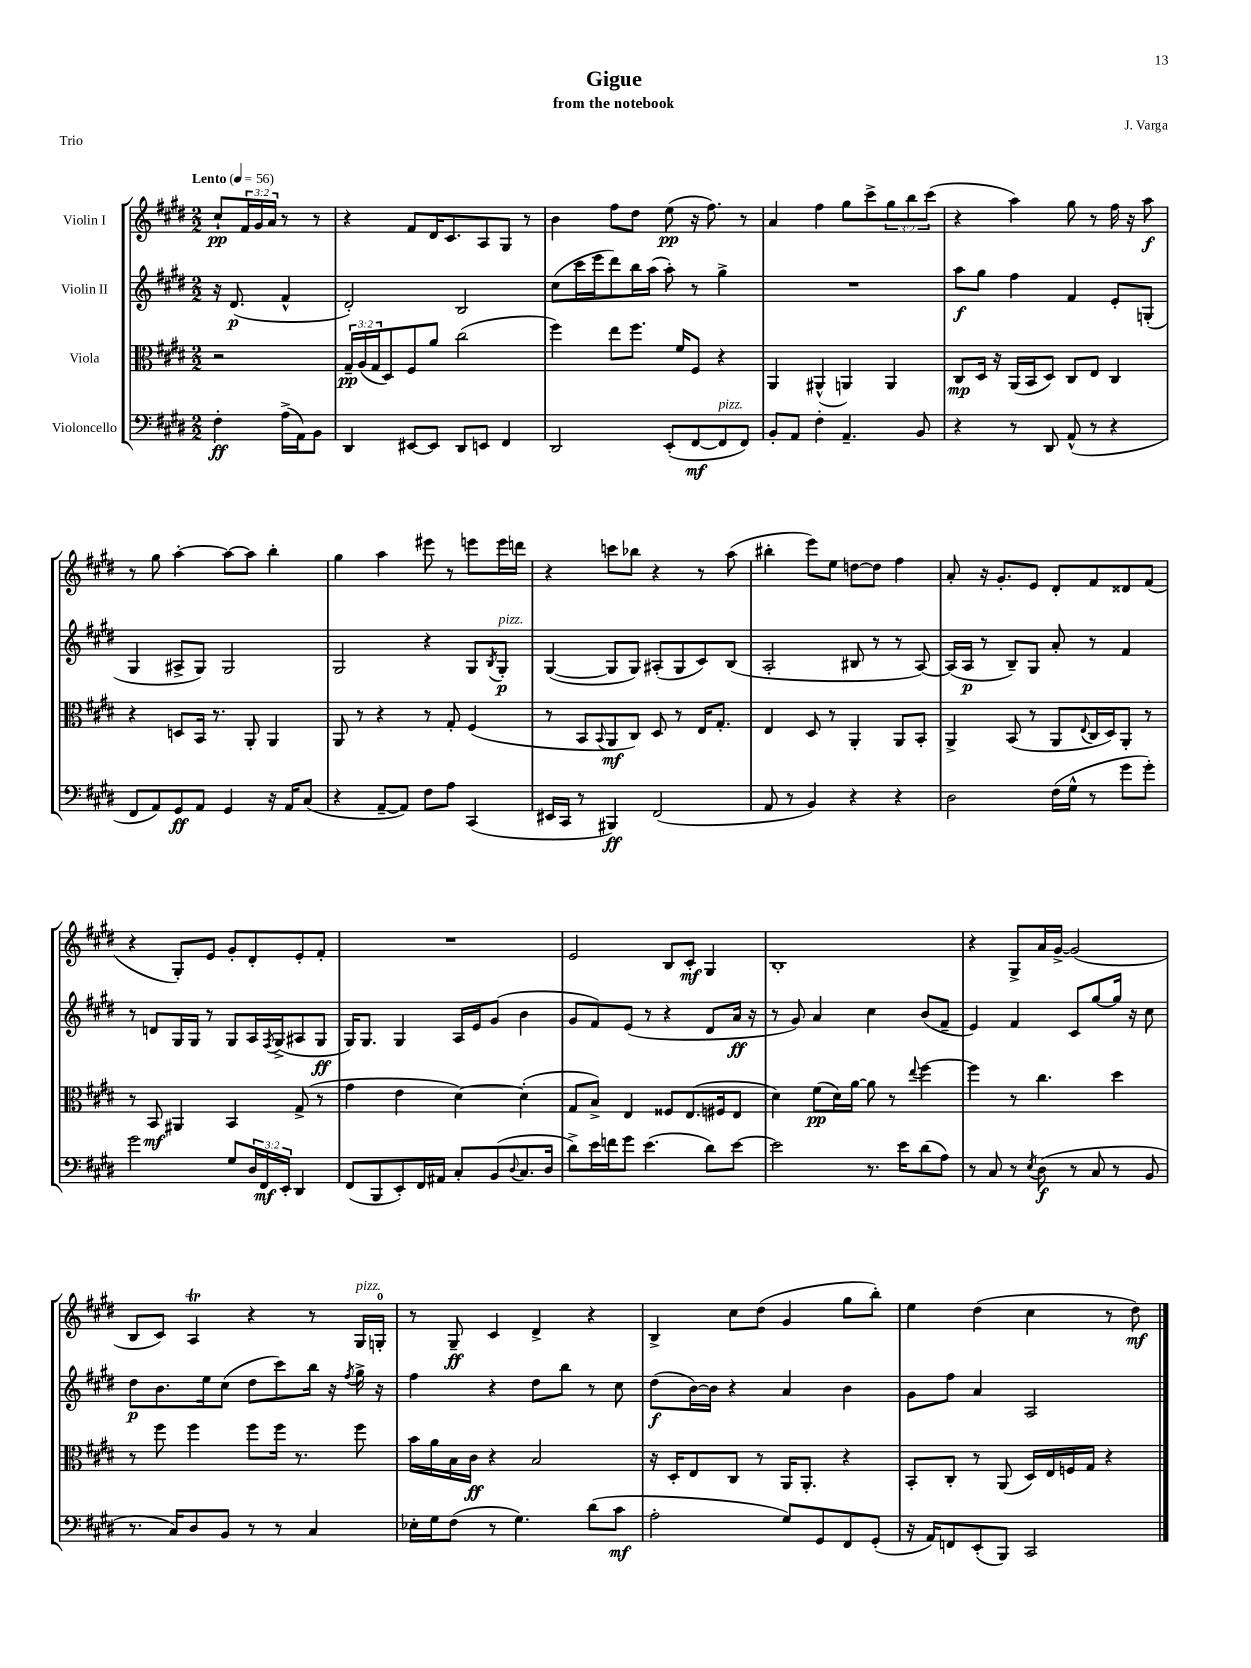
\header { title = "Gigue" composer = "J. Varga" subtitle = "from the notebook" piece = "Trio" }
<<
\new StaffGroup <<
\new Staff = "s0" \with { instrumentName = "Violin I" } {
    \clef treble \key e \major \numericTimeSignature \time 2/2 \override Staff.TupletNumber.text = #tuplet-number::calc-fraction-text \partial 2 \tempo "Lento" 4 = 56
    cis''8-!\pp \tuplet 3/2 { fis'16 gis'16 a'16 } r8 r8 |
    r4 fis'8 dis'16 cis'8. a8 gis8 r8 |
    b'4 fis''8 dis''8 e''8\pp( r16 fis''8.) r8 |
    a'4 fis''4 gis''8 cis'''8-> \tuplet 3/2 { gis''8 b''8 cis'''8( } |
    r4 a''4) gis''8 r8 fis''16 r16 a''8\f |
    r8 gis''8 a''4~-. a''8~ a''8 b''4-. |
    gis''4 a''4 eis'''8 r8 e'''8 e'''16 d'''16 |
    r4 c'''8 bes''8 r4 r8 a''8( |
    bis''4-. e'''8) e''8 d''8~ d''8 fis''4 |
    a'8-. r16 gis'8.-. e'8 dis'8-. fis'8 disis'8 fis'8( |
    r4 gis8-.) e'8 gis'8-. dis'8-. e'8-. fis'8-. |
    R1 |
    e'2 b8 cis'8-.\mf gis4 |
    b1-. |
    r4 gis8-> a'16 gis'16~-> gis'2( |
    b8 cis'8) a4\trill r4 r8 gis16^\markup { \italic "pizz." } g16-0-. |
    r8 gis8--\ff cis'4 dis'4-> r4 |
    b4-> cis''8 dis''8( gis'4 gis''8 b''8-.) |
    e''4 dis''4( cis''4 r8 dis''8\mf) \bar "|." |
}
\new Staff = "s1" \with { instrumentName = "Violin II" } {
    \clef treble \key e \major \numericTimeSignature \time 2/2 \partial 2
    r16 dis'8.\p( fis'4-^ |
    dis'2-.) b2 |
    cis''8( cis'''16 e'''16 dis'''8) b''16 a''16( a''8-.) r8 gis''4-> |
    R1 |
    a''8\f gis''8 fis''4 fis'4 e'8-. g8-.( |
    gis4 ais8-> gis8) gis2 |
    gis2 r4 gis8 \acciaccatura { b8 } gis8-.\p^\markup { \italic "pizz." } |
    gis4~( gis8 gis8) ais8-.( gis8 cis'8) b8( |
    a2-. bis8 r8 r8 a8~) |
    a16( a16\p r8 b8--) gis8 a'8-. r8 fis'4 |
    r8 d'8 gis16 gis16 r8 gis8 a16 \acciaccatura { fis8 } gis16->( ais8 gis8\ff |
    gis16) gis8. gis4 a16 e'16 gis'8( b'4 |
    gis'8 fis'8) e'8( r8 r4 dis'8 a'16\ff r16 |
    r8 gis'8) a'4 cis''4 b'8( fis'8-- |
    e'4) fis'4 cis'8 gis''8~ gis''16 r16 cis''8 |
    dis''8\p b'8. e''16 cis''8( dis''8 cis'''8) b''16 r16 \acciaccatura { fis''8 } gis''16-> r16 |
    fis''4 r4 dis''8 b''8 r8 cis''8 |
    dis''8\f( b'16~) b'16 r4 a'4 b'4 |
    gis'8 fis''8 a'4 a2 \bar "|." |
}
\new Staff = "s2" \with { instrumentName = "Viola" } {
    \clef alto \key e \major \numericTimeSignature \time 2/2 \override Staff.TupletNumber.text = #tuplet-number::calc-fraction-text \partial 2
    r2 |
    \tuplet 3/2 { gis16--\pp a16( gis16 } dis8) fis8 a'8 cis''2( |
    fis''4) e''8 fis''8. fis'16 fis8 r4 |
    a,4 ais,4-^( a,4) a,4 |
    cis8\mp dis16 r16 a,16( b,16 dis8) cis8 e8 cis4 |
    r4 d8 b,16 r8. a,8-. a,4 |
    a,8 r8 r4 r8 gis8-. fis4( |
    r8 b,8 \appoggiatura { b,8 } a,8\mf cis8) dis8 r8 e16 gis8.-. |
    e4 dis8 r8 a,4-. a,8 b,8-. |
    a,4-> b,8( r8 a,8 \appoggiatura { e8 } cis16 dis16) a,8-. r8 |
    r8 b,8\mf ais,4 b,4 gis8->( r8 |
    gis'4 e'4 dis'4~) dis'4-.( |
    gis8 b8->) e4 fisis8 e8.( fis16 e8 |
    dis'4) fis'8\pp( dis'16) a'16~ a'8 r8 \appoggiatura { e''8 } fis''4~ |
    fis''4 r8 cis''4. dis''4 |
    r8 fis''8 fis''4 fis''8 fis''16 r8. fis''8 |
    b'16 a'16 b16 cis'16\ff r4 b2 |
    r16 dis16-. e8 cis8 r8 a,16 a,8.-. r4 |
    b,8-. cis8-. r8 a,8( dis16) e16 f16 gis16 r4 \bar "|." |
}
\new Staff = "s3" \with { instrumentName = "Violoncello" } {
    \clef bass \key e \major \numericTimeSignature \time 2/2 \override Staff.TupletNumber.text = #tuplet-number::calc-fraction-text \partial 2
    fis4-.\ff a16->( a,16) b,8 |
    dis,4 eis,8~ eis,8 dis,8 e,8 fis,4 |
    dis,2 e,8-.( fis,8~\mf fis,8^\markup { \italic "pizz." } fis,8) |
    b,8-. a,8 fis4-. a,4.-- b,8 |
    r4 r8 dis,8 a,8-^( r8 r4 |
    fis,8 a,8) gis,8\ff a,8 gis,4 r16 a,16 cis8( |
    r4 a,8~-- a,8) fis8 a8 cis,4( |
    eis,16 cis,16 r8 bis,,4\ff) fis,2( |
    a,8 r8 b,4) r4 r4 |
    dis2 fis16( gis16-^ r8 gis'8 gis'8-.) |
    gis'2 gis8 \tuplet 3/2 { dis16 fis,16\mf e,16-. } dis,4 |
    fis,8( b,,8 e,8-.) fis,16 ais,16 cis8-. b,8( \appoggiatura { dis8 } cis8. dis16 |
    dis'8->) e'16 f'16 gis'8 e'4.( dis'8) e'8~ |
    e'2 r8. e'16 dis'8( a8) |
    r8 cis8 r8 \acciaccatura { e8 } dis8\f( r8 cis8 r8 b,8 |
    r8. cis16) dis8 b,8 r8 r8 cis4 |
    ees16-. gis16 fis8( r8 gis4.) dis'8( cis'8\mf |
    a2-. gis8) gis,8 fis,8 gis,8-.( |
    r16 a,16) f,8 e,8-.( b,,8) cis,2 \bar "|." |
}
>>
>>
\layout { \context { \Score \remove "Bar_number_engraver" } }
